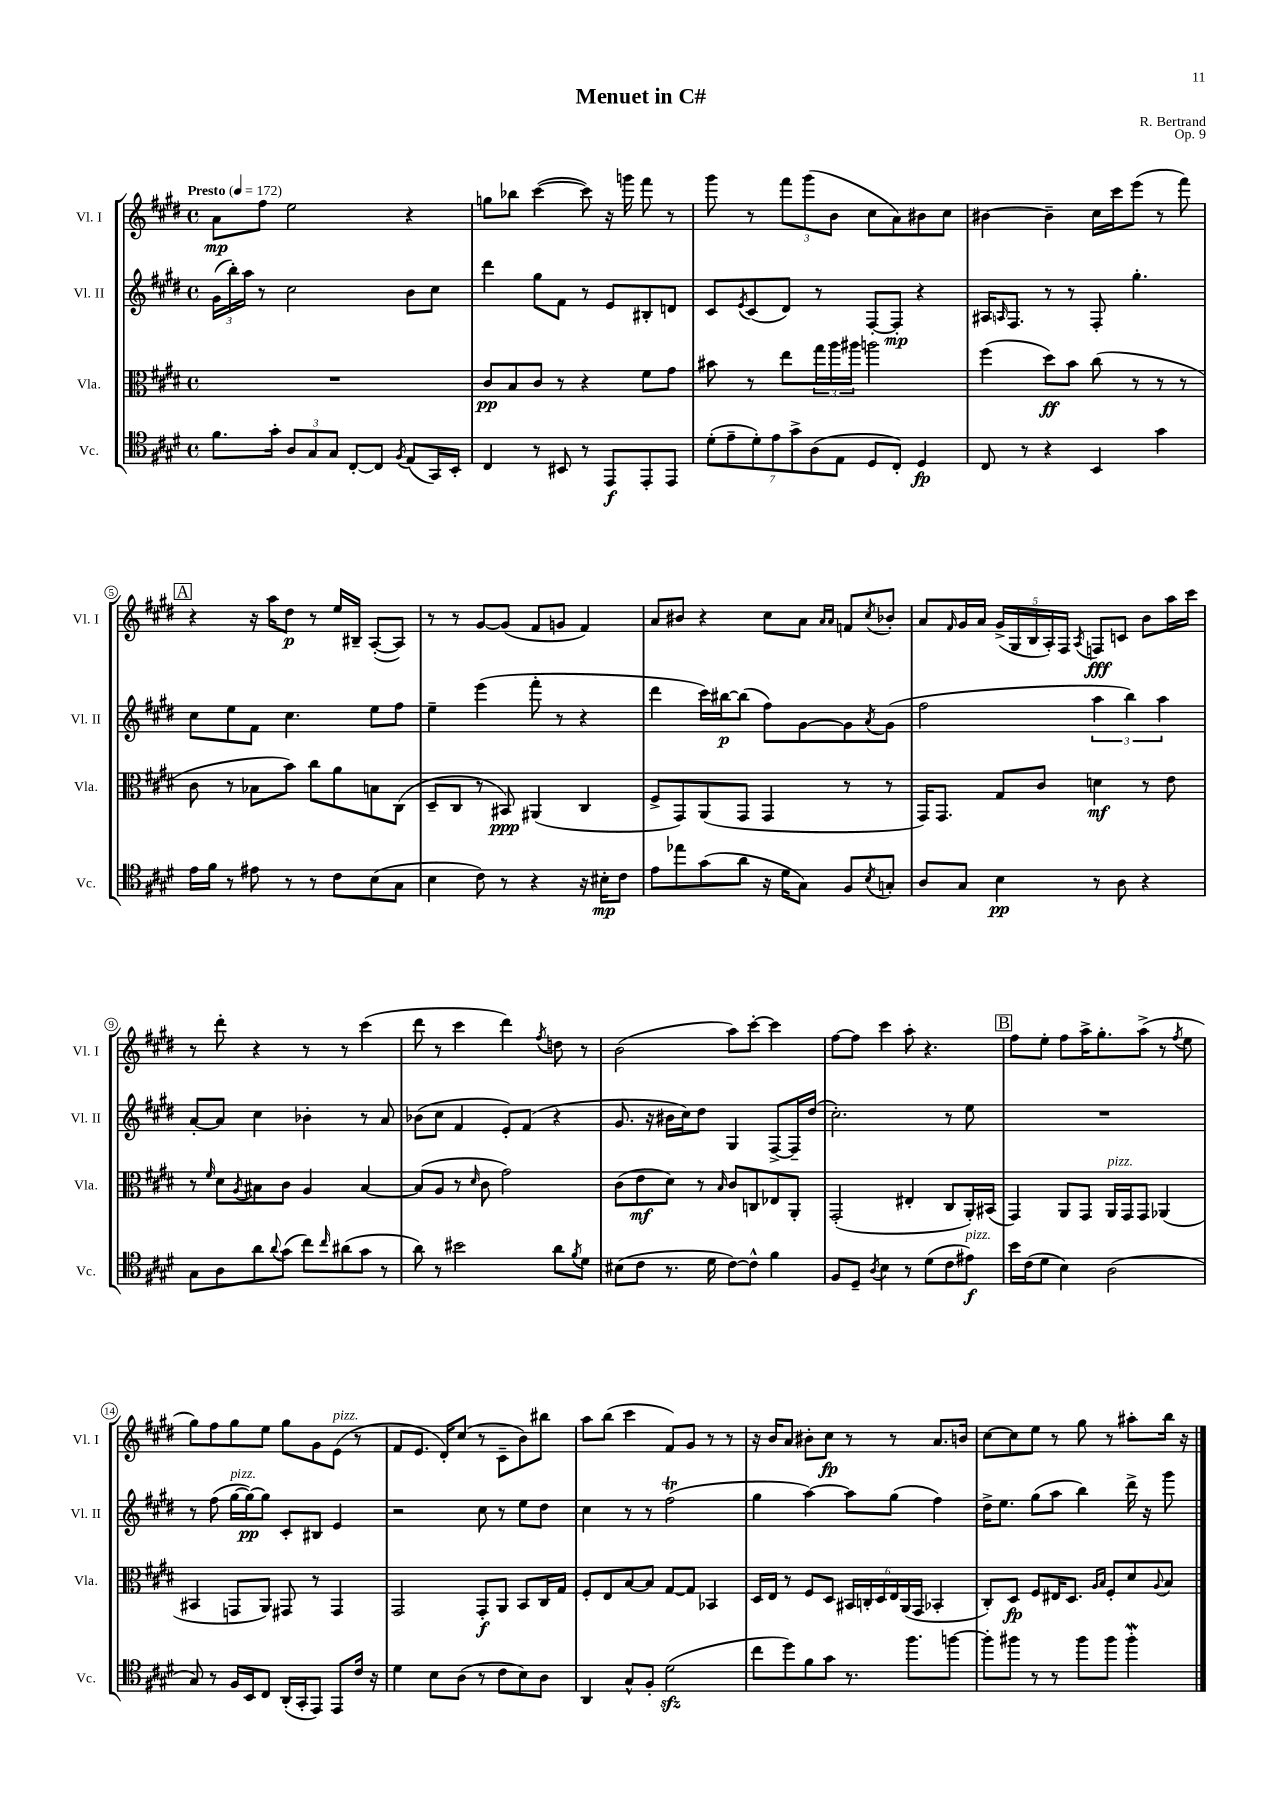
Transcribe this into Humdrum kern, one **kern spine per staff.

**kern	**kern	**kern	**kern
*staff4	*staff3	*staff2	*staff1
*clefC4	*clefC3	*clefG2	*clefG2
*k[f#c#g#d#]	*k[f#c#g#d#]	*k[f#c#g#d#]	*k[f#c#g#d#]
*M4/4	*M4/4	*M4/4	*M4/4
*met(c)	*met(c)	*met(c)	*met(c)
*MM172	*MM172	*MM172	*MM172
8.f#\L	1r	(24g#\LL	8a\L
.	.	24bb'\)	.
.	.	24aa\JJ	.
.	.	8r	8ff#\J
16g#'\Jk	.	.	.
12A/L	.	2cc#\	2ee\
12G#/	.	.	.
12G#/J	.	.	.
[8C#'/L	.	.	.
8C#/]J	.	.	.
8qF#/	.	.	.
(8E/L	.	8b\L	4r
16GG#/L)	.	8cc#\J	.
16BB'/JJ	.	.	.
=	=	=	=
4C#/	8c#/L	4ddd#\	8gg\L
.	8B/	.	8bb-\J
8r	8c#/J	8gg#\L	([4ccc#\
8BB#/	8r	8f#\J	.
8r	4r	8r	8ccc#\])
8EE/L	.	8e/L	16r
.	.	.	16ggg\
8EE'/	8f#\L	8B#'/	8fff#\
8EE/J	8g#\J	8d/J	8r
=	=	=	=
(14d#'\L	8b#\	8c#/L	8ggg#\
14e~\	.	.	.
.	.	8qe/	.
.	8r	(8c#/	8r
14d#'\)	.	.	.
14e\	.	.	.
.	8ee\L	8d#/J)	12fff#\L
14g#^\	.	.	.
.	.	.	(12ggg#\
(14A\	.	.	.
.	24gg#\L	8r	.
.	24aa\	.	12b\J
14E\J	.	.	.
.	24aa#\JJ	.	.
8D#/L	2aa\	[8F#'/L	8cc#\L
8C#'/J)	.	8F#'/]J	8a\)
4D#/	.	4r	8b#\
.	.	.	8cc#\J
=	=	=	=
8C#/	(4ff#\	16A#/LK	[4b#\
.	.	16qqA/	.
.	.	8.F#/J	.
8r	.	.	.
4r	8dd#\L)	8r	4b#~\]
.	8b\J	8r	.
4BB/	(8cc#\	8F#'/	16cc#\LL
.	.	.	16ccc#\J
.	8r	4.gg#'\	(8eee\J
4g#\	8r	.	8r
.	8r	.	8fff#\)
=	=	=	=
16e\LL	8c#\	8cc#\L	4r
16f#\JJ	.	.	.
8r	8r	8ee\	.
8e#\	8B-\L	8f#\J	16r
.	.	.	16aa\LK
8r	8b\J)	4.cc#\	8dd#\J
8r	8cc#\L	.	8r
8c#\L	8a\	.	16ee/LL
.	.	.	16B#~/JJ
(8B\	8B\	8ee\L	([8A'/L
8G#\J	(8C#\J	8ff#\J	8A/]J)
=	=	=	=
4B\	8D#~/L	4ee~\	8r
.	8C#/J	.	8r
8c#\)	8r	(4eee\	[8g#/L
8r	8BB#/)	.	(8g#/]J
4r	(4AA#/	8fff#'\	8f#/L
.	.	8r	8g/J
16r	4C#/	4r	4f#/)
16B#'\LK	.	.	.
8c#\J	.	.	.
=	=	=	=
8e\L	8F#^/L	4ddd#\	8a/L
8ee-\	8GG#/)	.	8b#/J
(8g#\	(8AA/	16ccc#\LL)	4r
.	.	[16bb#\J	.
8a\J	8GG#/J	(8bb#\]J	.
16r	4GG#/	8ff#\L)	8cc#\L
16d#\LK	.	.	.
8G#\J)	.	[8g#\	8a\J
.	.	.	16qqa/LL
.	.	.	16qqa/JJ
8F#/L	8r	8g#\]	8f/L
8qB/	.	8qa/	8qcc#/
8G'/J	8r	(8g#\J	8b-'/J
=	=	=	=
8A/L	16GG#/LK)	2ff#\	8a/L
.	8.GG#/J	.	.
.	.	.	16qqf#/
8G#/J	.	.	16g#/L
.	.	.	16a/JJ
4B\	8G#/L	.	(20g#^/LL
.	.	.	20G#/
.	.	.	20B/
.	8c#/J	.	.
.	.	.	20A'/)
.	.	.	20F#/JJ
.	.	.	8qA/
8r	4d\	6aa\	8F/L
8A\	.	.	8c/J
.	.	6bb\)	.
4r	8r	.	8b\L
.	.	6aa\	.
.	8e\	.	16aa\L
.	.	.	16ccc#\JJ
=	=	=	=
8G#\L	8r	[8a'/L	8r
.	16qqf#/	.	.
8A\	8d#\L	8a/]J	8ddd#'\
.	8qA/	.	.
8a\	8B#\	4cc#\	4r
8qqa/	.	.	.
(8g#\J	8c#\J	.	.
8cc#\L)	4A/	4b-'\	8r
16qqcc#/	.	.	.
(8a#\	.	.	8r
8g#\J	[4B#/	8r	(4ccc#\
8r	.	8a/	.
=	=	=	=
8a\)	(8B#/]L	(8b-\L	8ddd#\
8r	8A/J	8cc#\J	8r
2b#\	8r	4f#/	4ccc#\
.	16qqd#/	.	.
.	8c#\	.	.
.	2g#\)	8e'/L)	4ddd#\)
.	.	(8f#/J	.
.	.	.	8qff#/
8a\L	.	4r	8dd\
8qf#/	.	.	.
8d#\J	.	.	8r
=	=	=	=
(8B#\L	(8c#\L	8.g#/	(2b\
8c#\J	8e\	.	.
.	.	16r	.
8.r	8d#\J)	16b#\LL	.
.	.	16cc#\J)	.
.	8r	8dd#\J	.
16d#\	.	.	.
.	16qqB/	.	.
[8c#\L)	8c#/L	4G#/	8aa\L)
8c#^^\]J	8C/	.	[8ccc#'\J
4f#\	8E-/	[8F#^/L	4ccc#\]
.	8AA'/J	16F#~/]L	.
.	.	(16dd#/JJ	.
=	=	=	=
8F#/L	(2GG#'/	2.cc#'\)	[8ff#\L
8D#~/J	.	.	8ff#\]J
8qA/	.	.	.
4B\	.	.	4ccc#\
8r	4E#'/	.	8aa'\
(8d#\L	.	.	4.r
8c#\	8C#/L	8r	.
8e#\J)	16AA'/L)	8ee\	.
.	(16BB#/JJ	.	.
=	=	=	=
16b\LL	4GG#/)	1r	8ff#\L
(16c#\J	.	.	.
8d#\J	.	.	8ee'\J
4B\)	8AA/L	.	8ff#\L
.	8GG#/J	.	16aa^\K
.	.	.	8.gg#'\
(2A\	16AA/LL	.	.
.	16GG#/J	.	.
.	8GG#/J	.	(8aa^\J
.	(4AA-/	.	8r
.	.	.	8qff#/
.	.	.	8ee\
=	=	=	=
8G#/)	4BB#/	8r	8gg#\L)
8r	.	(8ff#\	8ff#\
16F#/LL	8GG/L	[16gg#\LL	8gg#\
16BB/J	.	16gg#\_J)	.
8C#/J	8AA/J)	8gg#\]J	8ee\J
(16AA'/LL	8GG#/	8c#'/L	8gg#\L
16GG#'/J	.	.	.
8EE/J)	8r	8B#/J	8g#\
8EE/L	4GG#/	4e/	(8e\J
16c#/Jk	.	.	8r
16r	.	.	.
=	=	=	=
4d#\	2GG#/	2r	8f#/L
.	.	.	8.e/J
8B\L	.	.	.
.	.	.	16d#'/LK)
(8A\J	.	.	(8cc#/J
8r	8GG#'/L	8cc#\	8r
8c#\L	8AA/J	8r	8c#~\L
8B\)	8BB/L	8ee\L	8b\)
8A\J	16C#/L	8dd#\J	8bb#\J
.	16G#/JJ	.	.
=	=	=	=
4AA/	8F#'/L	4cc#\	8aa\L
.	8E/	.	(8bb\J
8G#^^/L	[8B/	8r	4ccc#\
8F#'/J	8B/]J	8r	.
(2d#\	[8G#/L	(2ff#\	8f#/L)
.	8G#/]J	.	8g#/J
.	4BB-/	.	8r
.	.	.	8r
=	=	=	=
8cc#\L	16D#/LL	4gg#\	16r
.	16E/JJ	.	16b/LK
8dd#\)	8r	.	8a/J
8f#\	8F#/L	[4aa\)	8b#'\L
8g#\J	8D#/J	.	8cc#\J
8.r	24BB#/LL	8aa\]L	8r
.	24C'/	.	.
.	24D#/	.	.
.	24E/	(8gg#\J	8r
.	(24AA/	.	.
8.ff#\L	.	.	.
.	24GG#/JJ	.	.
.	4BB-'/	4ff#\)	8.a/L
[8ff\J	.	.	.
.	.	.	16b/Jk
=	=	=	=
8ff'\]L	8C#'/L)	16dd#^\LK	[8cc#\L
.	.	8.ee\J	.
8ff#\J	8D#/J	.	8cc#\]
8r	8F#/L	(8gg#\L	8ee\J
8r	16E#/K	8aa\J	8r
.	8.D#/J	.	.
8ff#\L	.	4bb\)	8gg#\
.	16qqA/LL	.	.
.	16qqB/JJ	.	.
8ff#\J	8F#'/L	.	8r
4ff#'\	8d#/	16ddd#^\	8aa#'\L
.	.	16r	.
.	8qqA/	.	.
.	8B/J	8ggg#\	16bb\Jk
.	.	.	16r
==	==	==	==
*-	*-	*-	*-
